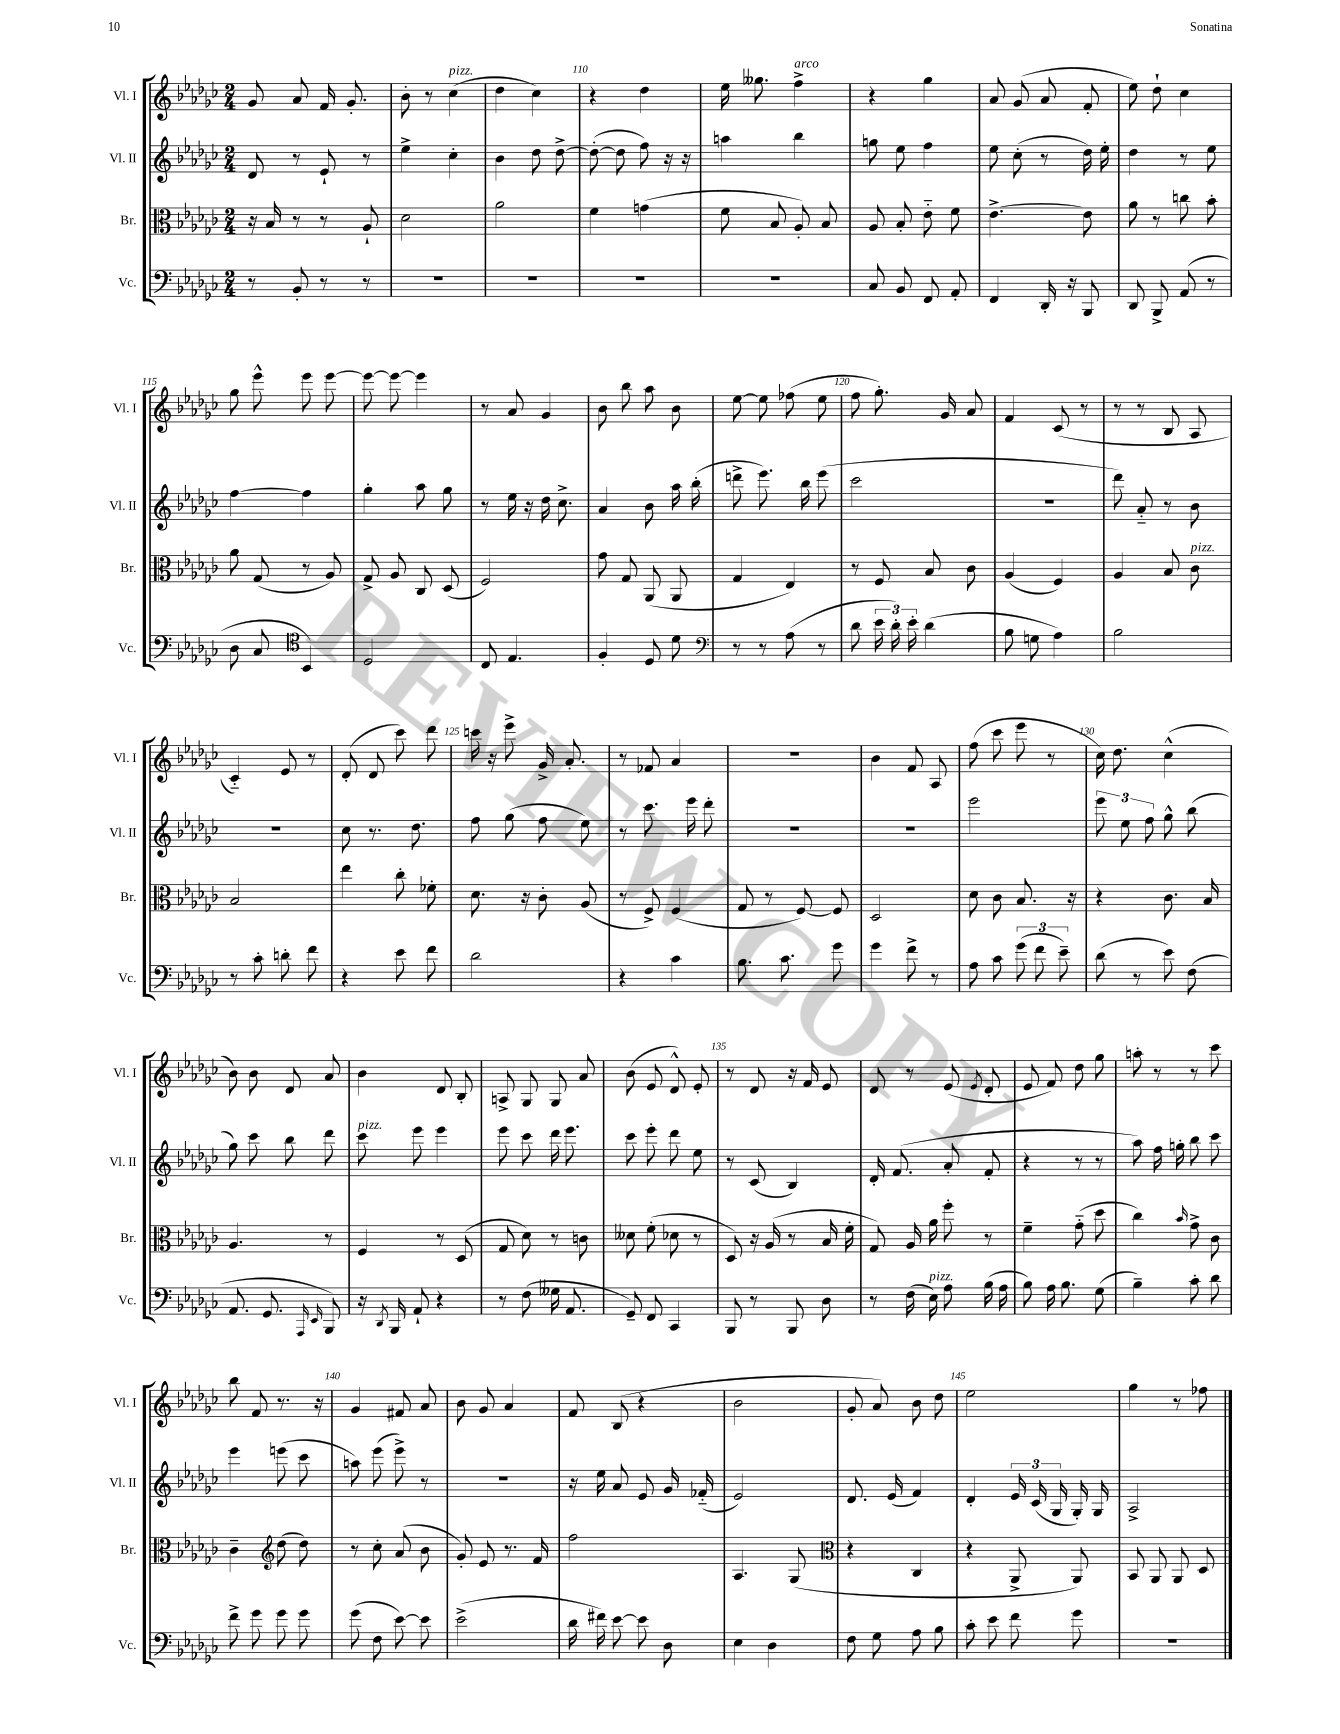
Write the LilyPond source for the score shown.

<<
\new StaffGroup <<
\new Staff = "s0" \with { instrumentName = "Vl. I" shortInstrumentName = "Vl. I" } {
    \clef treble \key ges \major \numericTimeSignature \time 2/4
    \autoBeamOff ges'8 aes'8 f'16 ges'8.-. |
    bes'8-. r8 ces''4^\markup { \italic "pizz." }( |
    des''4 ces''4) |
    r4 des''4 |
    ees''16 geses''8. f''4->^\markup { \italic "arco" } |
    r4 ges''4 |
    aes'8 ges'8( aes'8 f'8-. |
    ees''8) des''8-! ces''4 |
    ges''8 ees'''8-^ ees'''8 ees'''8~ |
    ees'''8~ ees'''8~ ees'''4 |
    r8 aes'8 ges'4 |
    bes'8 bes''8 aes''8 bes'8 |
    ees''8~ ees''8 fes''8( ees''8 |
    f''8 ges''8.-.) ges'16 aes'8 |
    f'4 ces'8( r8 |
    r8 r8 bes8 aes8 |
    ces'4-_) ees'8 r8 |
    des'8-.( des'8 ces'''8) des'''8 |
    c'''16 r16 ees'''8-> ges'16-> aes'8.-. |
    r8 fes'8 aes'4 |
    r2 |
    bes'4 f'8 aes8 |
    f''8( ces'''8 ees'''8 r8 |
    ces''16) des''8. ces''4-^( |
    bes'8) bes'8 des'8 aes'8 |
    bes'4 des'8 bes8-. |
    a8-> ges8 ges8 aes'8 |
    bes'8( ees'8 des'8-^) ees'8-. |
    r8 des'8 r16 f'16 ees'8 |
    des'8 r8 ees'8( \acciaccatura { ees'8 } des'8-. |
    ees'8 f'8) des''8 ges''8 |
    a''8-. r8 r8 ces'''8 |
    bes''8 f'8 r8. r16 |
    ges'4 fis'8 aes'8 |
    bes'8 ges'8 aes'4 |
    f'8 bes8( r4 |
    bes'2 |
    ges'8-. aes'8) bes'8 des''8 |
    ees''2 |
    ges''4 r8 fes''8 \bar "|." |
}
\new Staff = "s1" \with { instrumentName = "Vl. II" shortInstrumentName = "Vl. II" } {
    \clef treble \key ges \major \numericTimeSignature \time 2/4
    \autoBeamOff des'8 r8 ees'8-! r8 |
    ees''4-> ces''4-. |
    bes'4 des''8 des''8~-> |
    des''8~-.( des''8 f''8) r16 r16 |
    a''4 bes''4 |
    g''8 ees''8 f''4 |
    ees''8 ces''8-.( r8 des''16) ees''16-. |
    des''4 r8 ees''8 |
    f''4~ f''4 |
    ges''4-. aes''8 ges''8 |
    r8 ees''16 r16 des''16 ces''8.-> |
    aes'4 bes'8 aes''16 bes''16-.( |
    d'''8-> ees'''8.) bes''16 ees'''8( |
    ces'''2 |
    r2 |
    des'''8) aes'8-_ r8 bes'8 |
    R2 |
    ces''8 r8. des''8. |
    f''8 ges''8( f''8 ees''8) |
    r8 ces'''8. ees'''16 des'''8-. |
    R2 |
    R2 |
    ees'''2 |
    \tuplet 3/2 { ees'''8 ees''8 f''8 } ges''8-^ bes''8( |
    ges''8) ces'''8 bes''8 des'''8 |
    ces'''8^\markup { \italic "pizz." } ees'''8 ees'''4 |
    ees'''8 ces'''8 des'''16 ees'''8. |
    ces'''8 ees'''8-. des'''8 ees''8 |
    r8 ces'8( bes4) |
    des'16-. f'8.( aes'8-. f'8-. |
    r4 r8 r8 |
    aes''8) f''16 g''16-. bes''8 ces'''8 |
    ees'''4 e'''8( ces'''8 |
    a''8) ees'''8( ees'''8->) r8 |
    r2 |
    r16 ees''16 aes'8 ees'8 ges'16 fes'16-_( |
    ees'2) |
    des'8. ees'16( f'4) |
    des'4-. \tuplet 3/2 { ees'16 ces'16( ges16 } ges16-.) ges16 |
    aes2-> \bar "|." |
}
\new Staff = "s2" \with { instrumentName = "Br." shortInstrumentName = "Br." } {
    \clef alto \key ges \major \numericTimeSignature \time 2/4
    \autoBeamOff r16 bes16 r8 r8 aes8-! |
    des'2 |
    aes'2 |
    f'4 g'4( |
    f'8 bes8 aes8-.) bes8 |
    aes8 bes8-. ees'8-_ f'8 |
    ees'4.~-> ees'8 |
    aes'8 r8 c''8 bes'8-. |
    aes'8 ges8( r8 aes8) |
    ges8-> aes8 ces8 des8( |
    f2) |
    ges'8 ges8 aes,8( aes,8 |
    ges4 ees4) |
    r8 f8 bes8 ces'8 |
    aes4( f4) |
    aes4 bes8 ces'8^\markup { \italic "pizz." } |
    bes2 |
    ees''4 ces''8-. fes'8-. |
    des'8. r16 ces'8-. aes8( |
    r8 f8->) f4( |
    ges8 r8 f8~) f8 |
    des2 |
    des'8 ces'8 bes8. r16 |
    r4 ces'8. bes16 |
    aes4. r8 |
    f4 r8 des8( |
    ges8 des'8) r8 c'8 |
    deses'8 f'8-.( des'8 r8 |
    des8) r16 aes16( r8 bes16 f'16-. |
    ges8) aes16 aes'16 f''8-. r8 |
    f'4-- ges'8-_( des''8 |
    ces''4) \grace { bes'16 } ges'8-> ces'8 |
    ces'4-- \clef treble des''8( des''8) |
    r8 ces''8-. aes'8( bes'8 |
    ges'8-.) ees'8 r8. f'16 |
    f''2 |
    aes4. ges8( |
    \clef alto r4 ces4 |
    r4 aes,8-> aes,8) |
    bes,8 aes,8 aes,8 des8 \bar "|." |
}
\new Staff = "s3" \with { instrumentName = "Vc." shortInstrumentName = "Vc." } {
    \clef bass \key ges \major \numericTimeSignature \time 2/4
    \autoBeamOff r8 bes,8-. r8 r8 |
    R2 |
    R2 |
    R2 |
    R2 |
    ces8 bes,8 f,8 aes,8-. |
    f,4 des,16-. r16 bes,,8 |
    des,8 bes,,8-> aes,8( r8 |
    des8 ces8 \clef tenor bes,4) |
    des2 |
    ces8 ees4. |
    f4-. des8 des'8 |
    \clef bass r8 r8 aes8( r8 |
    des'8 \tuplet 3/2 { ees'16 des'16-.) ees'16-. } des'4( |
    bes8 g8 aes4) |
    bes2 |
    r8 ces'8-. d'8-. f'8 |
    r4 ees'8 f'8 |
    des'2 |
    r4 ces'4 |
    bes8. ces'8. ges'8 |
    ges'4 f'8-> r8 |
    aes8 ces'8 \tuplet 3/2 { ges'8( f'8 ees'8--) } |
    des'8( r8 ees'8) f8( |
    aes,8. ges,8. \grace { aes,,16 ees,16 } bes,,8) |
    r16 \acciaccatura { des,8 } bes,,16 aes,8-! r4 |
    r8 f8( geses16 aes,8. |
    ges,8--) f,8 ces,4 |
    bes,,8 r8 bes,,8 des8 |
    r8 f16( ees16^\markup { \italic "pizz." }) aes8 bes16( aes16 |
    bes8) aes16 bes8. ges8( |
    bes4--) ces'8-. des'8 |
    f'8-> ges'8 ges'8 ges'8 |
    ges'8( f8 ees'8~) ees'8 |
    ees'2->( |
    des'16 fis'16) ees'8~ ees'8 des8 |
    ees4 des4 |
    f8 ges8 aes8 bes8 |
    ces'8-. ees'8 f'8 ges'8 |
    R2 \bar "|." |
}
>>
>>
\layout { \context { \Score currentBarNumber = #107 \override BarNumber.break-visibility = ##(#f #t #t) barNumberVisibility = #(every-nth-bar-number-visible 5) } }
